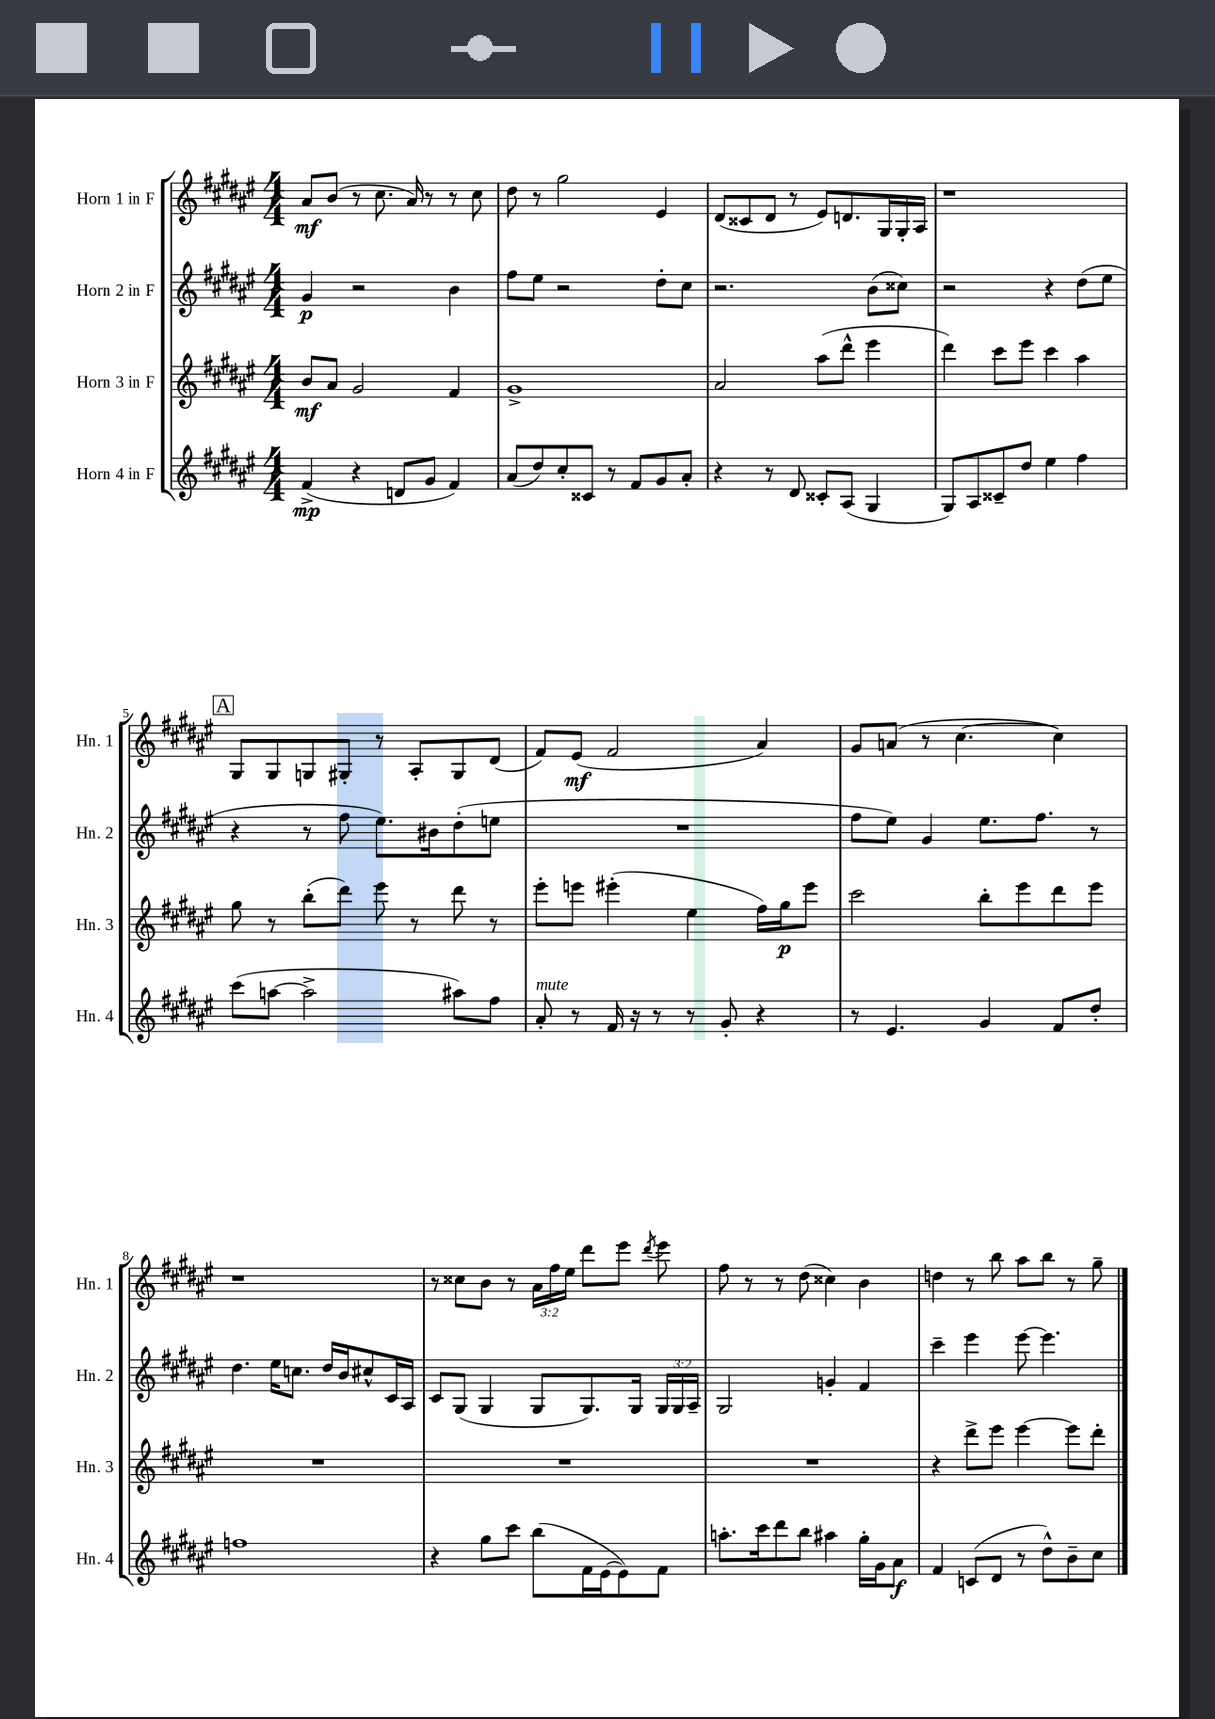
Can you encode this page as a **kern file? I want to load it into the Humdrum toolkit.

**kern	**dynam	**kern	**dynam	**kern	**dynam	**kern	**dynam
*part4	*part4	*part3	*part3	*part2	*part2	*part1	*part1
*staff4	*staff4	*staff3	*staff3	*staff2	*staff2	*staff1	*staff1
*I"Horn 4 in F	*	*I"Horn 3 in F	*	*I"Horn 2 in F	*	*I"Horn 1 in F	*
*I'Hn. 4	*	*I'Hn. 3	*	*I'Hn. 2	*	*I'Hn. 1	*
*clefG2	*	*clefG2	*	*clefG2	*	*clefG2	*
*k[f#c#g#d#a#e#]	*	*k[f#c#g#d#a#e#]	*	*k[f#c#g#d#a#e#]	*	*k[f#c#g#d#a#e#]	*
*M4/4	*	*M4/4	*	*M4/4	*	*M4/4	*
=1	=1	=1	=1	=1	=1	=1	=1
(4f#^/	mp	8b/L	mf	4g#/	p	8a#/L	mf
.	.	8a#/J	.	.	.	(8b/J	.
4r	.	2g#/	.	2r	.	8r	.
.	.	.	.	.	.	8.cc#\	.
8dn/L	.	.	.	.	.	.	.
.	.	.	.	.	.	16a#/)	.
8g#/J	.	.	.	.	.	8r	.
4f#/)	.	4f#/	.	4b\	.	8r	.
.	.	.	.	.	.	8cc#\	.
=2	=2	=2	=2	=2	=2	=2	=2
(8a#/L	.	1g#^	.	8ff#\L	.	8dd#\	.
8dd#/)	.	.	.	8ee#\J	.	8r	.
8cc#'/	.	.	.	2r	.	2gg#\	.
8c##X/J	.	.	.	.	.	.	.
8r	.	.	.	.	.	.	.
8f#/L	.	.	.	.	.	.	.
8g#/	.	.	.	8dd#'\L	.	4e#/	.
8a#'/J	.	.	.	8cc#\J	.	.	.
=3	=3	=3	=3	=3	=3	=3	=3
4r	.	2a#/	.	2.r	.	(8d#/L	.
.	.	.	.	.	.	8c##X/	.
8r	.	.	.	.	.	8d#/J	.
8d#/	.	.	.	.	.	8r	.
8c##X'/L	.	(8aa#\L	.	.	.	8e#/L)	.
(8A#/J	.	8ddd#^^\J	.	.	.	8.dn/	.
4G#/	.	4eee#\	.	(8b\L	.	.	.
.	.	.	.	.	.	16G#/L	.
.	.	.	.	8cc##X\J)	.	16G#'/	.
.	.	.	.	.	.	16A#/JJ	.
=4	=4	=4	=4	=4	=4	=4	=4
8G#/L)	.	4ddd#\)	.	2r	.	1r	.
8A#/	.	.	.	.	.	.	.
8c##X~/	.	8ccc#\L	.	.	.	.	.
8dd#/J	.	8eee#\J	.	.	.	.	.
4ee#\	.	4ccc#\	.	4r	.	.	.
4ff#\	.	4aa#\	.	(8dd#\L	.	.	.
.	.	.	.	8ee#\J	.	.	.
!!LO:LB:g=z
!!LO:REH:place=s1:t=A
=5	=5	=5	=5	=5	=5	=5	=5
(8ccc#\L	.	8gg#\	.	4r	.	8G#/L	.
[8aan\J	.	8r	.	.	.	8G#/	.
2aa^\]	.	(8bb'\L	.	8r	.	8Gn/	.
.	.	8ddd#\J)	.	8ff#\	.	8G#X'/J	.
.	.	8eee#\	.	8.ee#\L)	.	8r	.
.	.	8r	.	.	.	8A#'/L	.
.	.	.	.	16b#X\k	.	.	.
8aa#X\L)	.	8ddd#\	.	(8dd#'\	.	8G#/	.
8ff#\J	.	8r	.	8een\J	.	(8d#/J	.
=6	=6	=6	=6	=6	=6	=6	=6
!LO:TX:a:i:t=mute	!	!	!	!	!	!	!
8a#'/	.	8eee#'\L	.	1r	.	8f#/L)	.
8r	.	8eeen\J	.	.	.	(8e#/J	mf
16f#/	.	(4eee#X'\	.	.	.	2f#/	.
16r	.	.	.	.	.	.	.
8r	.	.	.	.	.	.	.
8r	.	4ee#\	.	.	.	.	.
8g#'/	.	.	.	.	.	.	.
4r	.	16ff#\LL)	.	.	.	4a#/)	.
.	.	16gg#\J	p	.	.	.	.
.	.	8eee#\J	.	.	.	.	.
=7	=7	=7	=7	=7	=7	=7	=7
8r	.	2ccc#\	.	8ff#\L	.	8g#/L	.
4.e#/	.	.	.	8ee#\J)	.	(8an/J	.
.	.	.	.	4g#/	.	8r	.
.	.	.	.	.	.	[4.cc#\	.
4g#/	.	8bb'\L	.	8.ee#\L	.	.	.
.	.	8eee#\	.	.	.	.	.
.	.	.	.	8.ff#\J	.	.	.
8f#/L	.	8ddd#\	.	.	.	4cc#\])	.
8dd#'/J	.	8eee#\J	.	8r	.	.	.
!!LO:LB:g=z
=8	=8	=8	=8	=8	=8	=8	=8
1ffn	.	1r	.	4.dd#\	.	1r	.
.	.	.	.	16ee#\KL	.	.	.
.	.	.	.	8.ccn\J	.	.	.
.	.	.	.	16dd#/LL	.	.	.
.	.	.	.	16b/J	.	.	.
.	.	.	.	8cc#X^^/	.	.	.
.	.	.	.	16c#/L	.	.	.
.	.	.	.	16A#/JJ	.	.	.
=9	=9	=9	=9	=9	=9	=9	=9
4r	.	1r	.	8c#/L	.	8r	.
.	.	.	.	(8G#/J	.	8cc##X\L	.
8gg#\L	.	.	.	4G#/	.	8b\J	.
8ccc#\J	.	.	.	.	.	8r	.
(8bb\L	.	.	.	8G#/L	.	24a#\LL	.
.	.	.	.	.	.	24ff#\	.
.	.	.	.	.	.	24ee#\JJ	.
16f#\L	.	.	.	8.G#/)	.	8ddd#\L	.
[16e#\J	.	.	.	.	.	.	.
8e#\])	.	.	.	.	.	8eee#\J	.
.	.	.	.	16G#/Jk	.	.	.
.	.	.	.	.	.	8qddd#/	.
8f#\J	.	.	.	24G#/LL	.	8eee#\	.
.	.	.	.	24G#/	.	.	.
.	.	.	.	24A#~/JJ	.	.	.
=10	=10	=10	=10	=10	=10	=10	=10
8.aan'\L	.	1r	.	2G#/	.	8ff#\	.
.	.	.	.	.	.	8r	.
16ccc#\k	.	.	.	.	.	.	.
8ddd#\	.	.	.	.	.	8r	.
8bb\J	.	.	.	.	.	(8dd#\	.
4aa#X\	.	.	.	4gn'/	.	4cc##X\)	.
16gg#'\LL	.	.	.	4f#/	.	4b\	.
16g#\J	.	.	.	.	.	.	.
8a#\J	f	.	.	.	.	.	.
=11	=11	=11	=11	=11	=11	=11	=11
4f#/	.	4r	.	4ccc#~\	.	4ddn\	.
(8cn/L	.	8ddd#^\L	.	4eee#\	.	8r	.
8d#/J	.	8eee#\J	.	.	.	8bb\	.
8r	.	[4eee#\	.	[8eee#\	.	8aa#\L	.
8dd#^^\L)	.	.	.	4.eee#\]	.	8bb\J	.
8b~\	.	8eee#\L]	.	.	.	8r	.
8cc#\J	.	8ddd#'\J	.	.	.	8gg#~\	.
==	==	==	==	==	==	==	==
*-	*-	*-	*-	*-	*-	*-	*-
